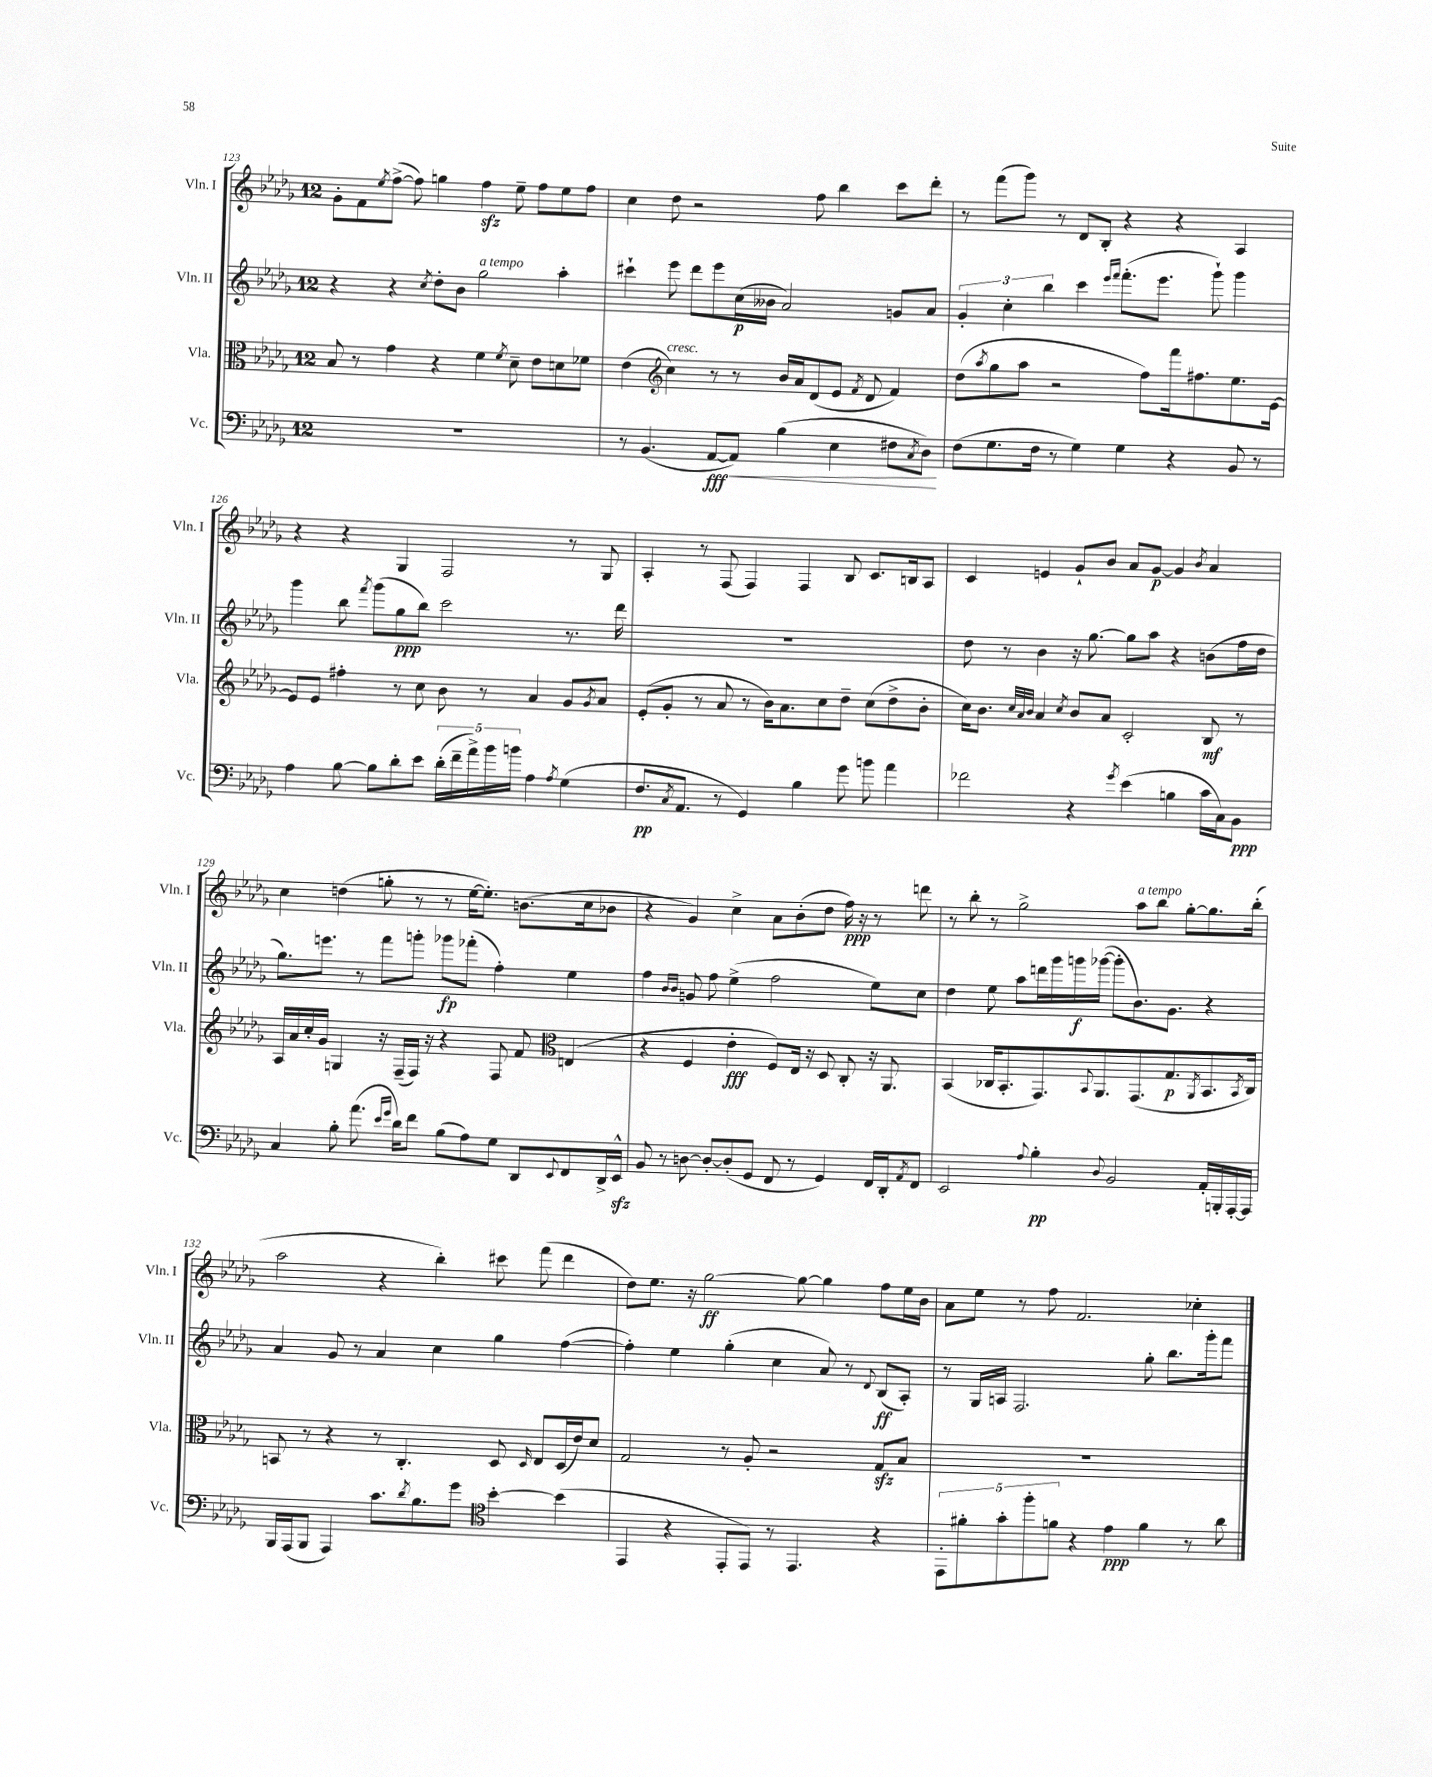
<<
\new StaffGroup <<
\new Staff = "s0" \with { instrumentName = "Vln. I" shortInstrumentName = "Vln. I" } {
    \clef treble \key des \major \once \override Staff.TimeSignature.style = #'single-digit \time 12/8
    ges'8-. f'8 \acciaccatura { ees''8 } f''8~->( f''8) g''4 f''4\sfz ees''8-- f''8 ees''8 f''8 |
    c''4 des''8 r2 f''8 bes''4 c'''8 des'''8-. |
    r8 f'''8( ges'''8) r8 des'8 bes8-. r4 r4 aes4 |
    r4 r4 ges4 f2 r8 ges8 |
    aes4-. r8 f8( f4) f4 bes8 c'8. b16 aes8 |
    c'4 e'4 ges'8-! bes'8 aes'8 ges'8~\p ges'4 \acciaccatura { bes'8 } aes'4 |
    c''4 d''4( g''8-. r8 r8 ees''16~ ees''8.-.) b'8.( c''16 bes'8 |
    r4 ges'4) c''4-> aes'8 bes'8-.( des''8 f''16\ppp) r16 r8 d'''8 |
    r8 bes''8-. r8 ges''2-> aes''8^\markup { \italic "a tempo" } bes''8 ges''8~-. ges''8. bes''16-.( |
    aes''2 r4 bes''4-.) cis'''8 f'''8( des'''4 |
    des''8) ees''8. r16 ges''2~\ff ges''8~ ges''4 f''8 ees''16 bes'16 |
    aes'8 ees''8 r8 f''8 f'2. ces''4-. \bar "|." |
}
\new Staff = "s1" \with { instrumentName = "Vln. II" shortInstrumentName = "Vln. II" } {
    \clef treble \key des \major \once \override Staff.TimeSignature.style = #'single-digit \time 12/8
    r4 r4 \acciaccatura { c''8 } des''8-. bes'8 ges''2^\markup { \italic "a tempo" } aes''4-. |
    cis'''4-! ees'''8 des'''8 ees'''8 c''16\p( beses'16 aes'2) g'8 aes'8 |
    \tuplet 3/2 { ges'4-. c''4-. bes''4 } c'''4 \grace { ees'''16 f'''16 } f'''8.-.( ees'''8. ges'''8-!) ges'''4 |
    ges'''4 bes''8 \acciaccatura { f'''8 } ges'''8( ges''8\ppp bes''8) c'''2 r8. des'''16 |
    R1. |
    des''8 r8 bes'4 r16 ges''8.~ ges''8 aes''8 r4 b'8( f''16 des''16 |
    ges''8.) e'''8. r8 f'''8 g'''8-. ges'''8\fp fes'''8-.( f''4-.) ees''4 |
    f''4 \grace { bes'16 bes'16 } g'8 f''8 ees''4->( f''2 ees''8) c''8 |
    des''4 ees''8 aes''8 d'''16 ges'''16 g'''16\f ges'''16~( ges'''8-. bes'8.) ges'8. r4 |
    aes'4 ges'8 r8 aes'4 c''4 ges''4 f''4~( |
    f''4-.) ees''4 ges''4-.( c''4 aes'8) r8 \appoggiatura { des'8 } bes8\ff( aes8-.) |
    r8 ges16 a16 f2. ges''8-. bes''8. ges'''16-. f'''8 \bar "|." |
}
\new Staff = "s2" \with { instrumentName = "Vla." shortInstrumentName = "Vla." } {
    \clef alto \key des \major \once \override Staff.TimeSignature.style = #'single-digit \time 12/8
    bes8 r8 ges'4 r4 f'4 \acciaccatura { f'8 } des'8-- ees'8 d'8 fes'8 |
    ees'4( \clef treble c''4^\markup { \italic "cresc." }) r8 r8 bes'16 aes'16 des'8( ees'8 \acciaccatura { f'8 } des'8 f'4) |
    des''8( \acciaccatura { aes''8 } ges''8 aes''8 r2 f''8) f'''16 fis''8. ees''8. ees'16~ |
    ees'8 ees'8 fis''4-. r8 c''8 bes'8 r8 aes'4 ges'8 \acciaccatura { ges'8 } aes'8 |
    ees'8-.( ges'8-. r8 aes'8 r8 bes'16) aes'8. c''8 des''8-- c''8( des''8-> bes'8-. |
    c''16) bes'8. \grace { c''32 aes'32 bes'32 } aes'4 \acciaccatura { c''8 } bes'8 aes'8 c'2-. bes8\mf r8 |
    aes16 aes'16 c''16-. ges'16 g4 r16 f16--( f16) r16 r4 f8 f'8 \clef alto e4( |
    r4 f4 ees'4-.\fff f8) ees16 r16 des8 c8-. r16 aes,8. |
    bes,4( ces16 bes,8.-. ges,8.) \appoggiatura { bes,8 } aes,8. ges,8.( ges8.\p \acciaccatura { aes,8 } bes,8. \acciaccatura { bes,8 } ces16) |
    b,8 r8 r4 r8 c4.-. des8 \grace { des16 } ees8 des16( ees'16) des'8 |
    ges2 r8 aes8-. r2 ges8\sfz bes8 |
    R1. \bar "|." |
}
\new Staff = "s3" \with { instrumentName = "Vc." shortInstrumentName = "Vc." } {
    \clef bass \key des \major \once \override Staff.TimeSignature.style = #'single-digit \time 12/8
    R1. |
    r8 bes,4.( aes,8~\fff aes,8\<) bes4( ees4 fis8 \acciaccatura { c8 } des8\!) |
    f8( ges8. f16 r8 ges4) ges4 r4 bes,8 r8 |
    aes4 bes8~ bes8 des'8-. ees'8 \tuplet 5/4 { des'16-.( f'16-- aes'16->) bes'16 b'16 } aes4 \acciaccatura { aes8 } ges4( |
    f8.\pp \acciaccatura { c8 } aes,8. r8 ges,4) bes4 ges'8 b'8 aes'4 |
    fes'2 r4 \acciaccatura { ges'8 } ees'4( b4 c'16 c16) bes,8\ppp |
    c4 bes8-. aes'8.( \grace { ees'16 ges'16 } des'16) f'8 bes8( aes8) ges8 des,8 \appoggiatura { ees,8 } f,8 des,16-> ees,16-^\sfz |
    bes,8 r8 d8~ d8~-. d8-.( ges,8 f,8 r8 ges,4) f,16 des,16-. \acciaccatura { aes,8 } f,8 |
    ees,2 \appoggiatura { aes8 } bes4-.\pp \appoggiatura { des8 } bes,2 aes,16-. b,,16-. aes,,16~-. aes,,16 |
    bes,,16 aes,,16( bes,,8 aes,,4) c'8. \acciaccatura { des'8 } bes8. ges'8 \clef tenor bes'4~-. bes'4( |
    ees,4 r4 ees,8-. ees,8) r8 ees,4. r4 |
    \tuplet 5/4 { ees,8-. fis'8-. ges'8-. f''8-. f'8 } r4 ees'4\ppp f'4 r8 aes'8 \bar "|." |
}
>>
>>
\layout { \context { \Score currentBarNumber = #123 } }
